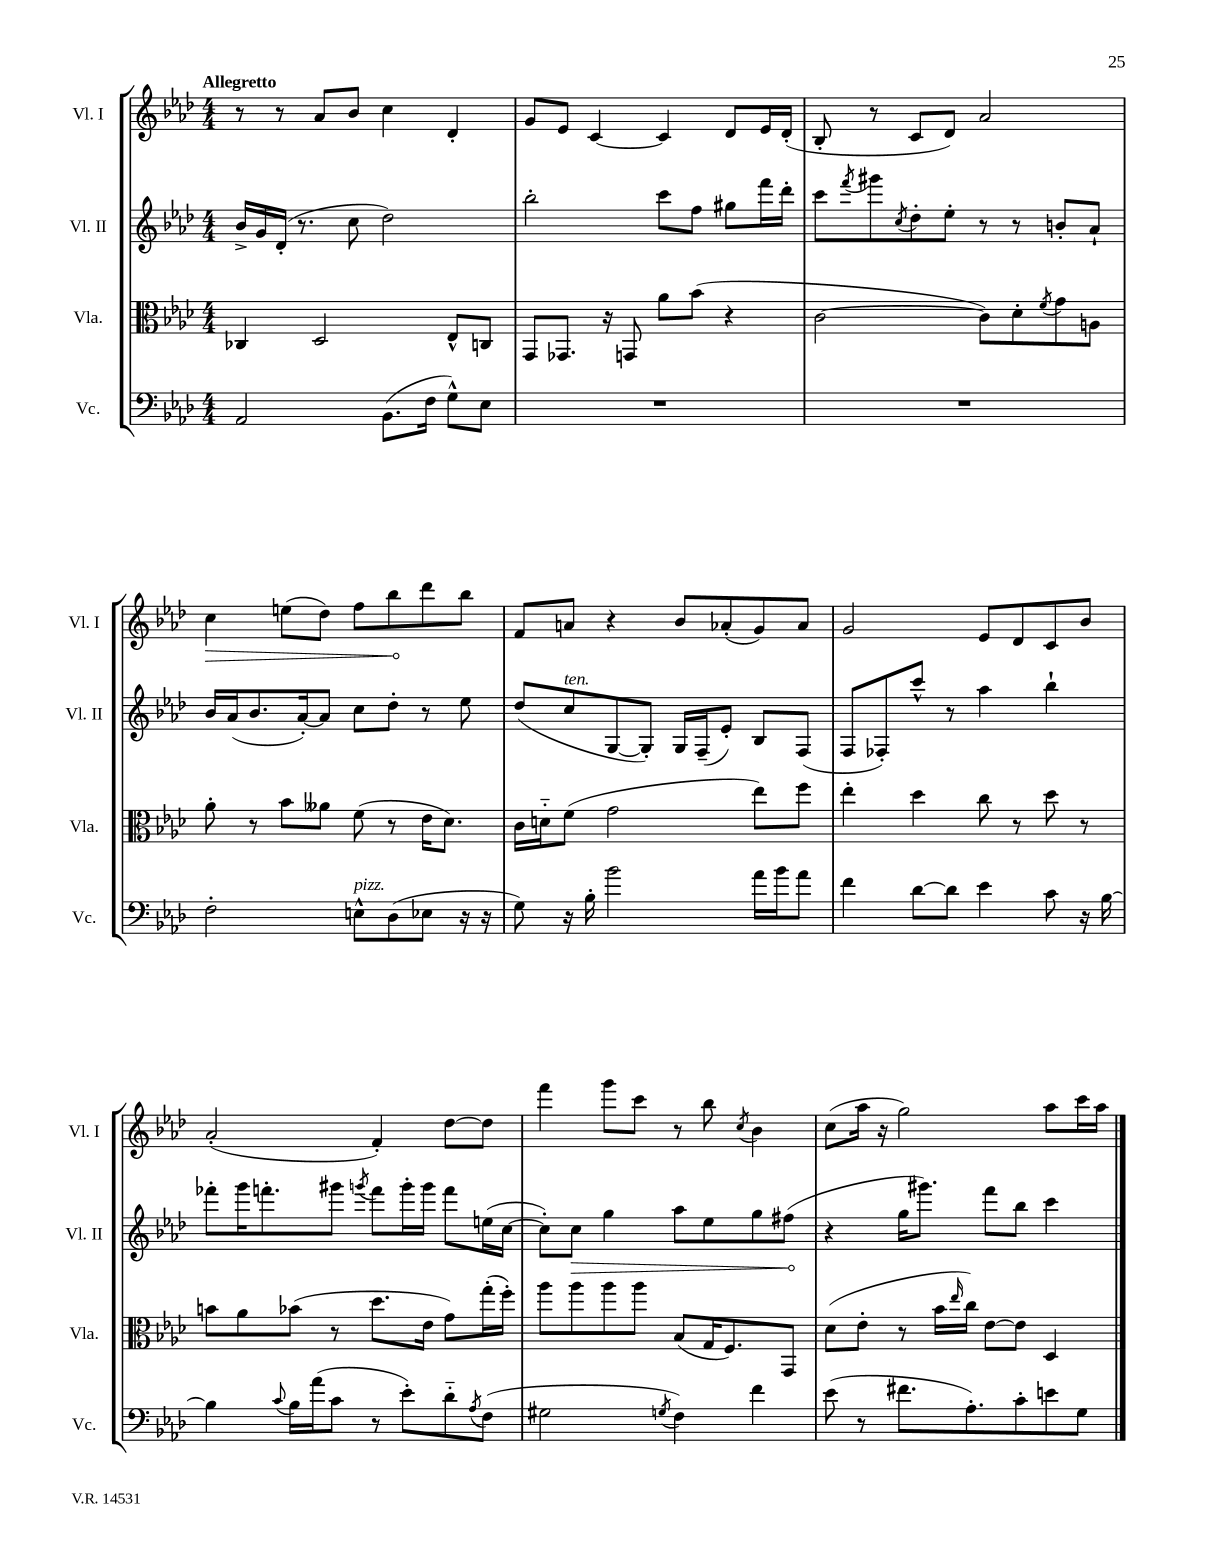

**kern	**kern	**kern	**dynam	**kern	**dynam
*part4	*part3	*part2	*part2	*part1	*part1
*staff4	*staff3	*staff2	*staff2	*staff1	*staff1
*I"Vc.	*I"Vla.	*I"Vl. II	*	*I"Vl. I	*
*I'Vc.	*I'Vla.	*I'Vl. II	*	*I'Vl. I	*
*clefF4	*clefC3	*clefG2	*	*clefG2	*
*k[b-e-a-d-]	*k[b-e-a-d-]	*k[b-e-a-d-]	*	*k[b-e-a-d-]	*
*M4/4	*M4/4	*M4/4	*	*M4/4	*
=1	=1	=1	=1	=1	=1
!	!	!	!	!LO:TX:a:B:t=Allegretto	!
2AA-/	4C-X/	16b-^/LL	.	8r	.
.	.	16g/	.	.	.
.	.	(16d-'/JJ	.	8r	.
.	.	8.r	.	.	.
.	2D-/	.	.	8a-/L	.
.	.	8cc\	.	8b-/J	.
(8.BB-\L	.	2dd-\)	.	4cc\	.
16F\Jk	.	.	.	.	.
8G^^\L)	8E-^^/L	.	.	4d-'/	.
8E-\J	8Cn/J	.	.	.	.
=2	=2	=2	=2	=2	=2
1r	8GG/L	2bb-'\	.	8g/L	.
.	8.GG-X/J	.	.	8e-/J	.
.	.	.	.	[4c/	.
.	16r	.	.	.	.
.	8GGn/	.	.	.	.
.	8a-\L	8ccc\L	.	4c/]	.
.	(8b-\J	8ff\J	.	.	.
.	4r	8gg#X\L	.	8d-/L	.
.	.	16fff\L	.	16e-/L	.
.	.	16ddd-'\JJ	.	(16d-'/JJ	.
=3	=3	=3	=3	=3	=3
1r	[2c\	8ccc\L	.	8B-'/	.
.	.	8qfff/	.	.	.
.	.	8ggg#X\	.	8r	.
.	.	8qcc/	.	.	.
.	.	8dd-'\	.	8c/L	.
.	.	8ee-'\J	.	8d-/J)	.
.	8c\L])	8r	.	2a-/	.
.	8d-'\	8r	.	.	.
.	8qf/	.	.	.	.
.	8g\	8bn'/L	.	.	.
.	8An\J	8a-`/J	.	.	.
!!LO:LB:g=z
=4	=4	=4	=4	=4	=4
!	!	!	!	!	!LO:HP:b
2F'\	8a-'\	16b-/LL	.	4cc\	>
.	.	(16a-/J	.	.	.
.	8r	8.b-/	.	.	.
.	8b-\L	.	.	(8een\L	.
.	.	[16a-'/k)	.	.	.
.	8a--X\J	8a-/J]	.	8dd-\J)	.
!LO:TX:a:i:t=pizz.	!	!	!	!	!
8En^^\L	(8f\	8cc\L	.	8ff\L	.
(8D-\	8r	8dd-'\J	.	8bb-\	.
8E-X\J	16e-\KL	8r	.	8ddd-\	]
.	8.d-\J)	.	.	.	.
16r	.	8ee-\	.	8bb-\J	.
16r	.	.	.	.	.
=5	=5	=5	=5	=5	=5
8G\)	16c\LL	(8dd-/L	.	8f/L	.
.	16dn\J	.	.	.	.
!	!	!LO:TX:a:i:t=ten.	!	!	!
16r	(8f\J	8cc/	.	8an/J	.
16B-'\	.	.	.	.	.
2b-\	2g\	[8G/	.	4r	.
.	.	8G'/J])	.	.	.
.	.	16G/LL	.	8b-/L	.
.	.	(16F~/J	.	.	.
.	.	8e-'/J)	.	(8a-X'/	.
16a-\LL	8ee-\L)	8B-/L	.	8g/)	.
16b-\J	.	.	.	.	.
8a-\J	8ff\J	(8F/J	.	8a-/J	.
=6	=6	=6	=6	=6	=6
4f\	4ee-'\	8F/L	.	2g/	.
.	.	8F-X'/)	.	.	.
[8d-\L	4dd-\	8ccc^^/J	.	.	.
8d-\J]	.	8r	.	.	.
4e-\	8cc\	4aa-\	.	8e-/L	.
.	8r	.	.	8d-/	.
8c\	8dd-\	4bb-`\	.	8c/	.
16r	8r	.	.	8b-/J	.
[16B-\	.	.	.	.	.
!!LO:LB:g=z
=7	=7	=7	=7	=7	=7
4B-\]	8bn\L	8fff-X'\L	.	(2a-'/	.
.	8a-\	16ggg\K	.	.	.
.	.	8.fffn'\	.	.	.
8qqc/	.	.	.	.	.
16B-\LL	(8b-X\J	.	.	.	.
(16a-\J	.	.	.	.	.
8c\J	8r	8ggg#X\J	.	.	.
.	.	8qgggn/	.	.	.
8r	8.dd-\L	8fff\L	.	4f'/)	.
8e-'\L)	.	16ggg'\L	.	.	.
.	16e-\Jk	16ggg\JJ	.	.	.
8d-\	8g\L)	8fff\L	.	[8dd-\L	.
8qA-/	.	.	.	.	.
(8F\J	(16gg'\L	(16een\L	.	8dd-\J]	.
.	16ff'\JJ)	[16cc\JJ	.	.	.
=8	=8	=8	=8	=8	=8
2G#X\	8aa-\L	8cc'\L])	.	4fff\	.
!	!	!	!LO:HP:b	!	!
.	8aa-\	8cc\J	>	.	.
.	8aa-\	4gg\	.	8ggg\L	.
.	8aa-\J	.	.	8ccc\J	.
8qGn/	.	.	.	.	.
4F\)	(8B-/L	8aa-\L	.	8r	.
.	16G/K	8ee-\	.	8bb-\	.
.	8.F/)	.	.	.	.
.	.	.	.	8qcc/	.
4f\	.	8gg\	.	4b-\	.
.	8GG/J	(8ff#X\J	.	.	.
.	.	.	]	.	.
=9	=9	=9	=9	=9	=9
(8e-\	(8d-\L	4r	.	(8cc\L	.
8r	8e-'\J	.	.	16aa-\Jk	.
.	.	.	.	16r	.
8.f#X\L	8r	16gg\KL	.	2gg\)	.
.	.	8.ggg#X\J)	.	.	.
.	16b-\LL	.	.	.	.
.	16qqee-/	.	.	.	.
8.A-'\)	16cc\JJ)	.	.	.	.
.	[8e-\L	8fff\L	.	.	.
8c'\	8e-\J]	8bb-\J	.	.	.
8en\	4D-/	4ccc\	.	8aa-\L	.
8G\J	.	.	.	16ccc\L	.
.	.	.	.	16aa-\JJ	.
==	==	==	==	==	==
*-	*-	*-	*-	*-	*-
